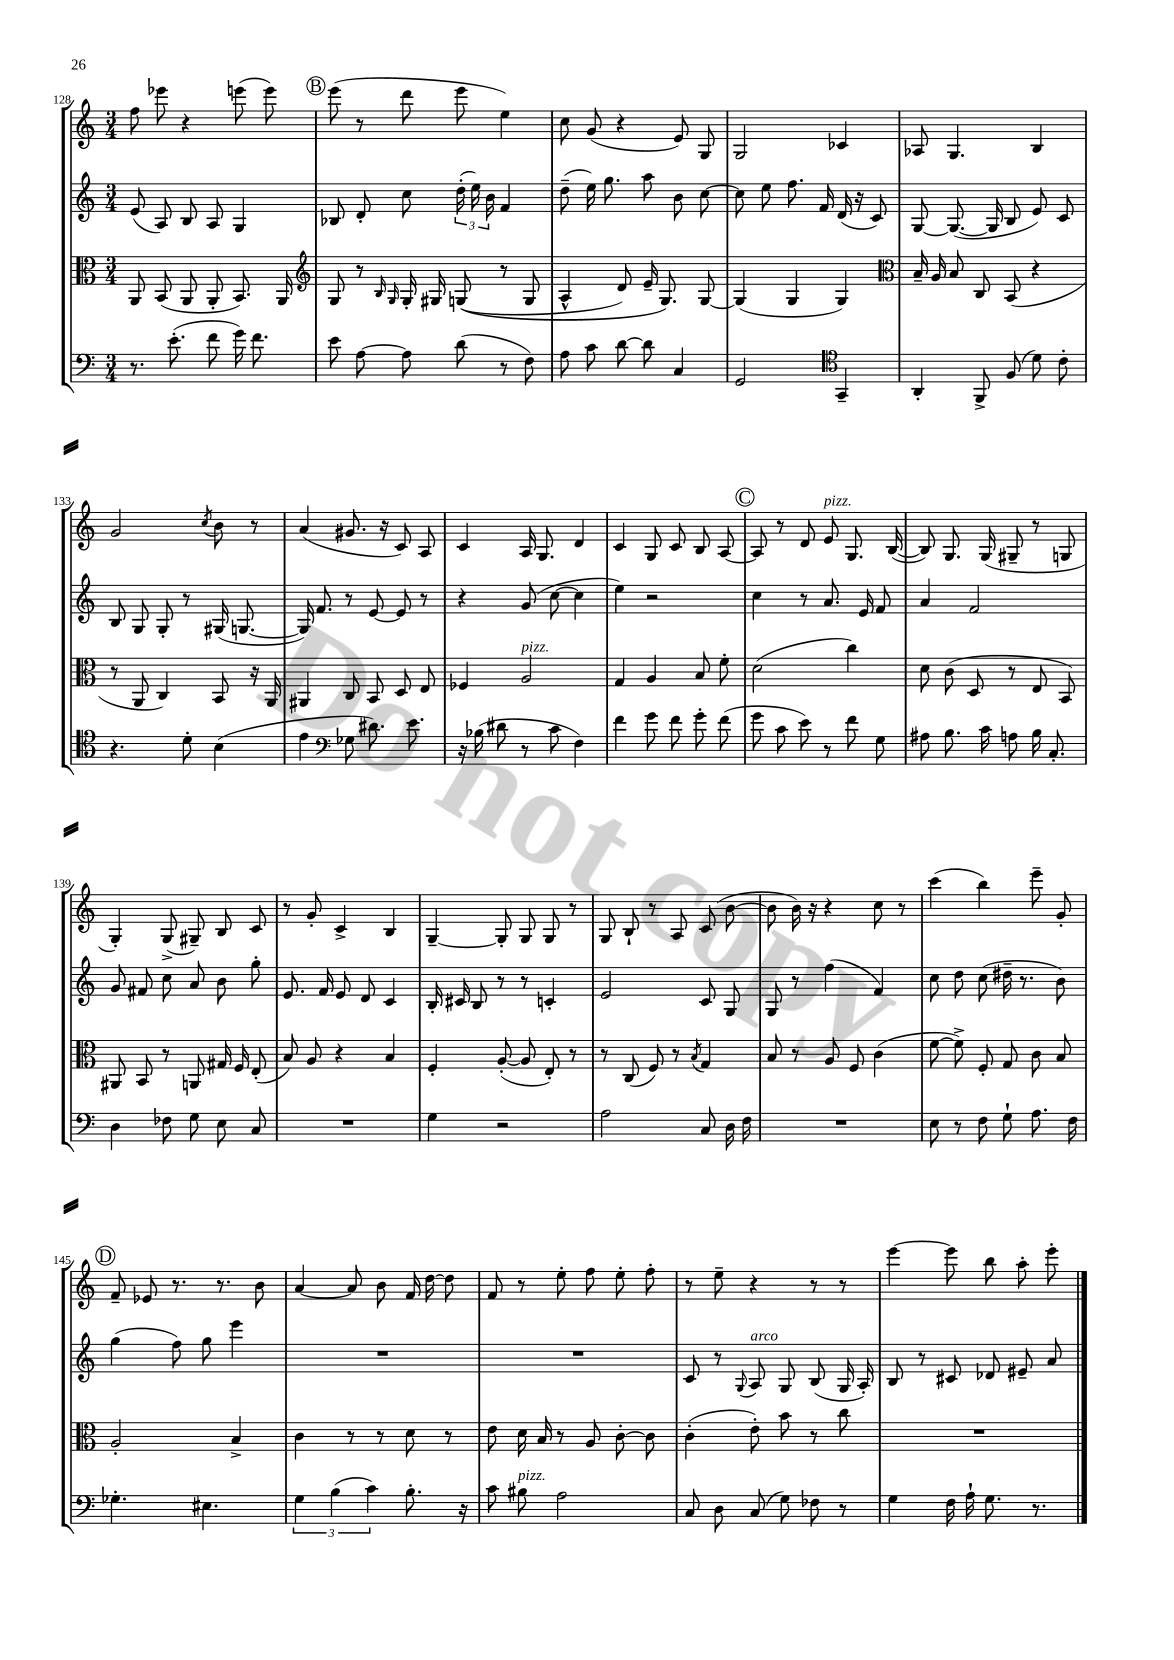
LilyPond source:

<<
\new StaffGroup <<
\new Staff = "s0" {
    \clef treble \key c \major \numericTimeSignature \time 3/4
    \autoBeamOff f''8 ees'''8 r4 e'''8( e'''8) |
    \mark \markup { \circle "B" } e'''8( r8 d'''8 e'''8 e''4) |
    c''8 g'8( r4 e'8) g8 |
    g2 ces'4 |
    aes8 g4. b4 |
    g'2 \acciaccatura { c''8 } b'8 r8 |
    a'4( gis'8. r16 c'8) a8 |
    c'4 a16 g8. d'4 |
    c'4 g8 c'8 b8 a8~ |
    \mark \markup { \circle "C" } a8 r8 d'8 e'8^\markup { \italic "pizz." } g8. b16~( |
    b8) g8. g16( gis8-- r8 g8 |
    g4-.) g8->( gis8--) b8 c'8 |
    r8 g'8-. c'4-> b4 |
    g4~-- g8-. g8 g8 r8 |
    g8 b8-! r8 a8 c'8( b'8~ |
    b'8 b'16) r16 r4 c''8 r8 |
    c'''4( b''4) e'''8-- g'8-. |
    \mark \markup { \circle "D" } f'8-- ees'8 r8. r8. b'8 |
    a'4~ a'8 b'8 f'16 d''16~ d''8 |
    f'8 r8 e''8-. f''8 e''8-. f''8-. |
    r8 e''8-- r4 r8 r8 |
    e'''4~ e'''8 b''8 a''8-. e'''8-. \bar "|." |
}
\new Staff = "s1" {
    \clef treble \key c \major \numericTimeSignature \time 3/4
    \autoBeamOff e'8( a8) b8 a8 g4 |
    \mark \markup { \circle "B" } bes8 d'8-. c''8 \tuplet 3/2 { d''16-.( e''16) b'16 } f'4 |
    d''8--( e''16) g''8. a''8 b'8 c''8~ |
    c''8 e''8 f''8. f'16 d'16( r16 c'8) |
    g8~ g8.~( g16 b8 e'8) c'8 |
    b8 g8 g8-. r8 gis16( g8.~ |
    g16) f'8. r8 e'8~ e'8 r8 |
    r4 g'8( c''8~ c''4 |
    e''4) r2 |
    \mark \markup { \circle "C" } c''4 r8 a'8. e'16 f'8 |
    a'4 f'2 |
    g'8 fis'8 c''8 a'8 b'8 g''8-. |
    e'8. f'16 e'8 d'8 c'4 |
    b16-. cis'16 b8 r8 r8 c'4-. |
    e'2 c'8 g8 |
    g8 r8 f''4( f'4) |
    c''8 d''8 c''8( dis''16-- r8. b'8) |
    \mark \markup { \circle "D" } g''4( f''8) g''8 e'''4 |
    R2. |
    R2. |
    c'8 r8 \appoggiatura { g8 } a8^\markup { \italic "arco" } g8 b8( g16 a16-.) |
    b8 r8 cis'8 des'8 eis'8-- a'8 \bar "|." |
}
\new Staff = "s2" {
    \clef alto \key c \major \numericTimeSignature \time 3/4
    \autoBeamOff a,8 b,8( a,8 a,8-. b,8.) a,16 |
    \mark \markup { \circle "B" } \clef treble g8 r8 \grace { b16 g16 } g16-. gis16 g8(\( r8 g8 |
    a4-^ d'8) e'16-- g8.\) g8~ |
    g4( g4 g4) |
    \clef alto b16-- a16 b8 c8 b,8( r4 |
    r8 a,8 c4) b,8 r16 a,16 |
    ais,4 c8 b,8 d8 e8 |
    fes4 a2^\markup { \italic "pizz." } |
    g4 a4 b8 f'8-. |
    \mark \markup { \circle "C" } d'2( c''4) |
    d'8 c'8( d8 r8 e8 b,8) |
    ais,8 b,8 r8 a,8 gis16 f16 e8-.( |
    b8) a8 r4 b4 |
    f4-. a8~-.( a8 e8-.) r8 |
    r8 c8( f8) r8 \acciaccatura { b8 } g4 |
    b8 r8 a8 f8 c'4( |
    f'8~ f'8->) f8-. g8 c'8 b8 |
    \mark \markup { \circle "D" } a2-. b4-> |
    c'4 r8 r8 d'8 r8 |
    e'8 d'16 b16 r8 a8 c'8~-. c'8 |
    c'4-.( e'8-.) b'8 r8 c''8 |
    R2. \bar "|." |
}
\new Staff = "s3" {
    \clef bass \key c \major \numericTimeSignature \time 3/4
    \autoBeamOff r8. e'8.-.( f'8 g'16) f'8. |
    \mark \markup { \circle "B" } e'8 a8~ a8 d'8( r8 f8) |
    a8 c'8 d'8~ d'8 c4 |
    g,2 \clef tenor g,4-- |
    a,4-. f,8-> f8( d'8) c'8-. |
    r4. d'8-. b4( |
    e'4 \clef bass ges8 dis'8.) e'8. |
    r16 bes16( dis'8 r8 c'8 f4) |
    f'4 g'8 f'8 g'8-. f'8( |
    \mark \markup { \circle "C" } g'8 c'8 e'8) r8 f'8 g8 |
    ais8 b8. c'16 a8 b16 c8.-. |
    d4 fes8 g8 e8 c8 |
    R2. |
    g4 r2 |
    a2 c8 d16 f16 |
    R2. |
    e8 r8 f8 g8-! a8. f16 |
    \mark \markup { \circle "D" } ges4.-. eis4. |
    \tuplet 3/2 { g4 b4( c'4) } b8.-. r16 |
    c'8 bis8^\markup { \italic "pizz." } a2 |
    c8 d8 c8( g8) fes8 r8 |
    g4 f16 a16-! g8. r8. \bar "|." |
}
>>
>>
\layout { \context { \Score currentBarNumber = #128 } }
